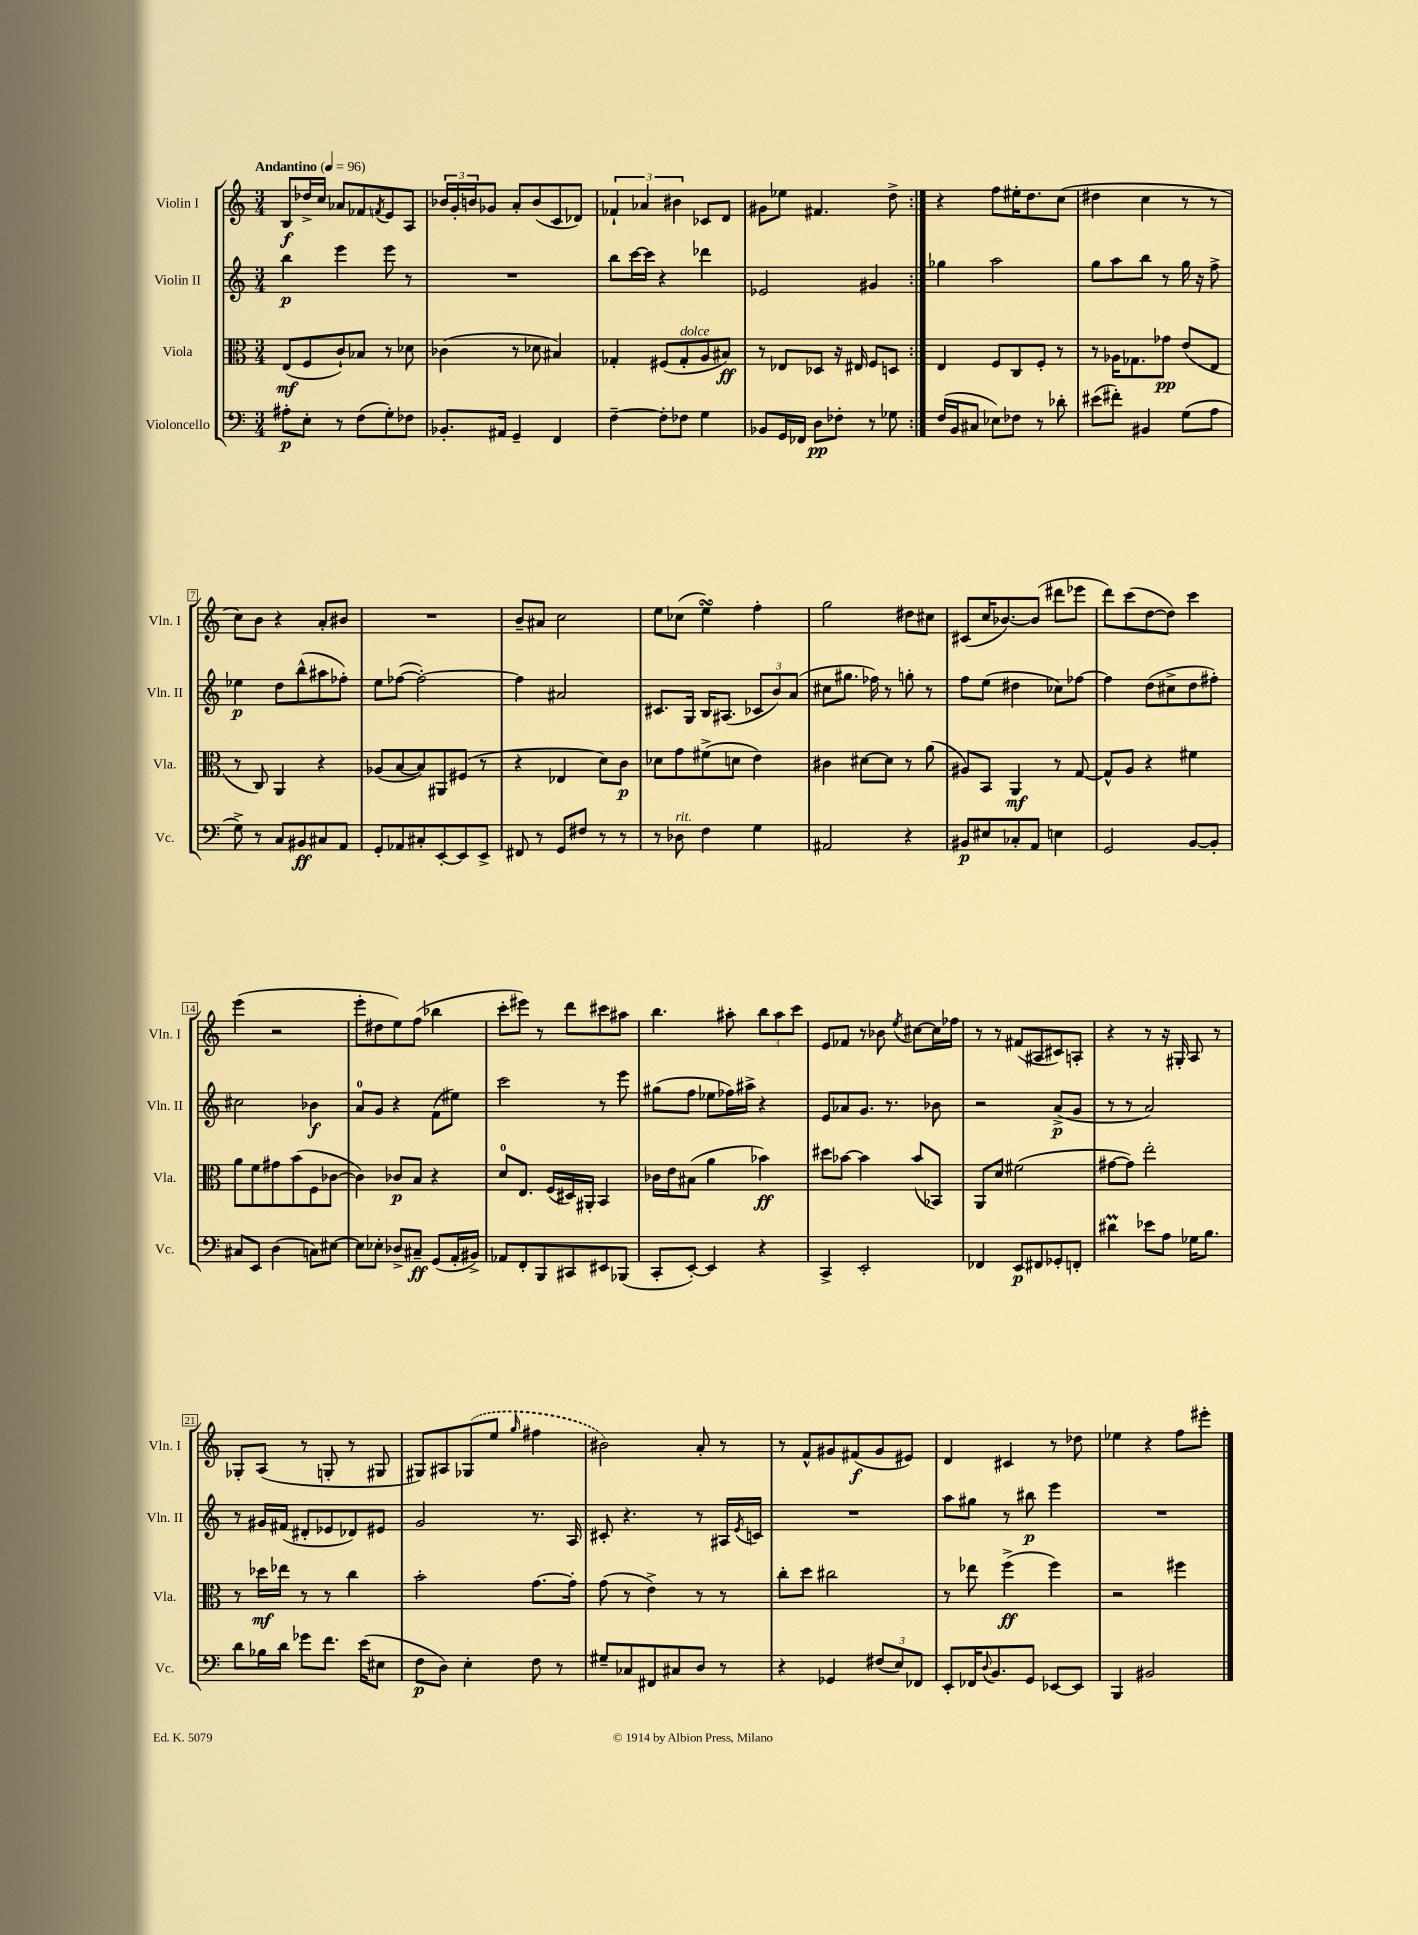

**kern	**kern	**kern	**kern
*staff4	*staff3	*staff2	*staff1
*clefF4	*clefC3	*clefG2	*clefG2
*k[]	*k[]	*k[]	*k[]
*M3/4	*M3/4	*M3/4	*M3/4
*MM96	*MM96	*MM96	*MM96
8A#'	(8E	4bb	8B
8E'	8F	.	16dd-^
.	.	.	16cc
8r	8c`)	4eee	8a-
(8F	8B-	.	8f-
.	.	.	8qf
8G')	8r	8eee	8e
8F-	8d-	8r	8A
=	=	=	=
8.BB-'	(4c-	2.r	24b-
.	.	.	24g'
.	.	.	24b
.	.	.	8g-
16AA#	.	.	.
4GG~	8r	.	8a'
.	8d-	.	(8b
4FF	4B#)	.	8c
.	.	.	8d-)
=	=	=	=
[4F~	4G-'	8bb	6f-`
.	.	[16ccc	.
.	.	.	6a-
.	.	16ccc]	.
8F']	(8F#	4r	.
.	.	.	6b#
8F-	8G-'	.	.
4G	8A	4ddd-	8c-
.	8B#)	.	8d
=	=	=	=
8BB-	8r	2e-	8g#
16GG	8E-	.	8ee-
16FF-	.	.	.
8D	8D-	.	4.f#
8F-'	16r	.	.
.	16E#	.	.
8r	8F	4g#	.
8G-	8D	.	8dd^
=:|!	=:|!	=:|!	=:|!
(16F	4E	4gg-	4r
16BB	.	.	.
8C#	.	.	.
8E-)	8F	2aa	8ff
8F-	8C	.	16ee#'
.	.	.	8.dd
8r	8F'	.	.
8d-'	8r	.	(8cc
=	=	=	=
(8e#	8r	8gg	4dd#
8f#')	16A-	8aa	.
.	8.G-	.	.
4BB#	.	8bb	4cc
.	8g-	8r	.
(8G	(8e	16gg	8r
.	.	16r	.
8A	8E	8ff^	8r
=	=	=	=
8G^)	8r	4ee-	8cc)
8r	8C)	.	8b
8C	4AA	8dd	4r
8BB#	.	(8bb^^	.
8C#	4r	8aa#	8a'
8AA	.	8ff-')	8b#
=	=	=	=
8GG'	(8A-	8ee	2.r
8AA-	[8B	([8ff-	.
8C#'	8B])	2ff-'_)	.
[8EE'	8AA#	.	.
8EE]	(8F#	.	.
8EE^	8r	.	.
=	=	=	=
8FF#	4r	4ff-]	8b~
8r	.	.	8a#
8GG	4E-	2a#	2cc
8F#	.	.	.
8r	8d)	.	.
8r	8c	.	.
=	=	=	=
8r	8d-	8.c#	8ee
8D-	8g	.	(8cc-
.	.	16G	.
4F	(8f#^	16B	4ee)
.	.	(8.A#	.
.	8d	.	.
4G	4e)	12c-	4ff'
.	.	12b)	.
.	.	(12a	.
=	=	=	=
2AA#	4c#	8cc#	2gg
.	.	8.gg#	.
.	[8d#	.	.
.	.	16ff-)	.
.	8d#]	8r	.
4r	8r	8gg'	8dd#
.	(8a	8r	8cc#
=	=	=	=
8BB#	8A#)	8ff	(8c#
8E#	8BB	(8ee	16cc
.	.	.	[8.b-)
8C-'	4AA	4dd#	.
8AA	.	.	(8b-]
4E	8r	8cc-)	8ddd#
.	[8G	[8ff-	8eee-
=	=	=	=
2GG	8G^^]	4ff-]	8ddd)
.	8A	.	(8ccc
.	4r	(8dd	[8dd
.	.	8cc#^	8dd])
[8BB	4f#	8dd	4ccc
8BB']	.	8ff#')	.
=	=	=	=
8C#	8a	2cc#	(4eee
8EE	8f	.	.
(4D	8g#	.	2r
.	(8b	.	.
8C)	8F	4b-	.
[8E#	[8c-	.	.
=	=	=	=
8E#]	4c-])	8a	8eee'
8E-'	.	8g	8dd#
8D-^	8c-	4r	8ee)
8C#~	8B	.	(8ff
(8GG	4r	(8f	4bb-
16AA'	.	8ee#)	.
16BB#^)	.	.	.
=	=	=	=
8AA-	8d	2ccc	8ccc'
8FF'	8.E	.	8eee#)
8BBB	.	.	8r
.	(16F	.	.
8CC#	16D#)	.	8ddd
.	16AA#'	.	.
8EE#	4BB	8r	8ccc#
(8BBB-	.	8eee	8aa#
=	=	=	=
8CC'	16c-	(8gg#	4.bb
.	16e	.	.
[8EE')	(8B#	8ff	.
4EE]	4a	8ee-	.
.	.	16ff-)	8aa#'
.	.	16aa#^	.
4r	4b-)	4r	12bb
.	.	.	12aa#
.	.	.	12ccc
=	=	=	=
4CC^	8dd#	8e	8e
.	[8b-	8a-	8f-
2EE'	4b-]	8.g	8r
.	.	.	8b-
.	.	8.r	.
.	.	.	8qee
.	(8b-	.	[8cc#
.	8BB-)	8b-	16cc#]
.	.	.	16ff-
=	=	=	=
4FF-	8AA	2r	8r
.	8d	.	8r
8EE	(2f#	.	(8f#
8FF#	.	.	8A#
8GG-'	.	(8a^	8c#)
8FF'	.	8g	8A'
=	=	=	=
4d#	[8g#	8r	4r
.	8g#])	8r	.
8e-	2ee'	2a)	8r
8A	.	.	16r
.	.	.	16G#'
16G-	.	.	8A
8.B	.	.	.
.	.	.	8r
=	=	=	=
8d	8r	8r	8G-'
16B-	16dd-	16g#	(8A
16d	16ee-	(16f#	.
8g-	8r	8d#'	8r
8.f	8r	8e-	8G'
.	4cc	8d-)	8r
(16e	.	.	.
8E#	.	8e#	8G#
=	=	=	=
8F	2b'	2g	8G#)
8D)	.	.	8A#
4E'	.	.	(8G-
.	.	.	8ee
.	.	.	16qqgg
8F	[8.g	8.r	4ff#
8r	.	.	.
.	16g']	16A	.
=	=	=	=
8G#~	(8g	8c#'	2b#)
8C-	8r	4.r	.
8FF#	4e^)	.	.
8C#	.	.	.
8D	8r	8r	8a'
8r	8r	16A#	8r
.	.	8qe	.
.	.	16c	.
=	=	=	=
4r	8cc'	2.r	8r
.	8dd	.	8f^^
4GG-	2cc#	.	8g#
.	.	.	(8f#
(12F#	.	.	8g#
12E)	.	.	.
.	.	.	8e#)
12FF-	.	.	.
=	=	=	=
8EE'	8r	8aa	4d
16FF-	8ee-	8gg#	.
8qqD	.	.	.
8.BB	.	.	.
.	(4ff^	8r	4c#
8GG	.	8bb#	.
[8EE-	4ff)	4eee	8r
8EE-]	.	.	8dd-
=	=	=	=
4BBB	2r	2.r	4ee-
2BB#	.	.	4r
.	4ff#	.	8ff
.	.	.	8eee#'
==	==	==	==
*-	*-	*-	*-
